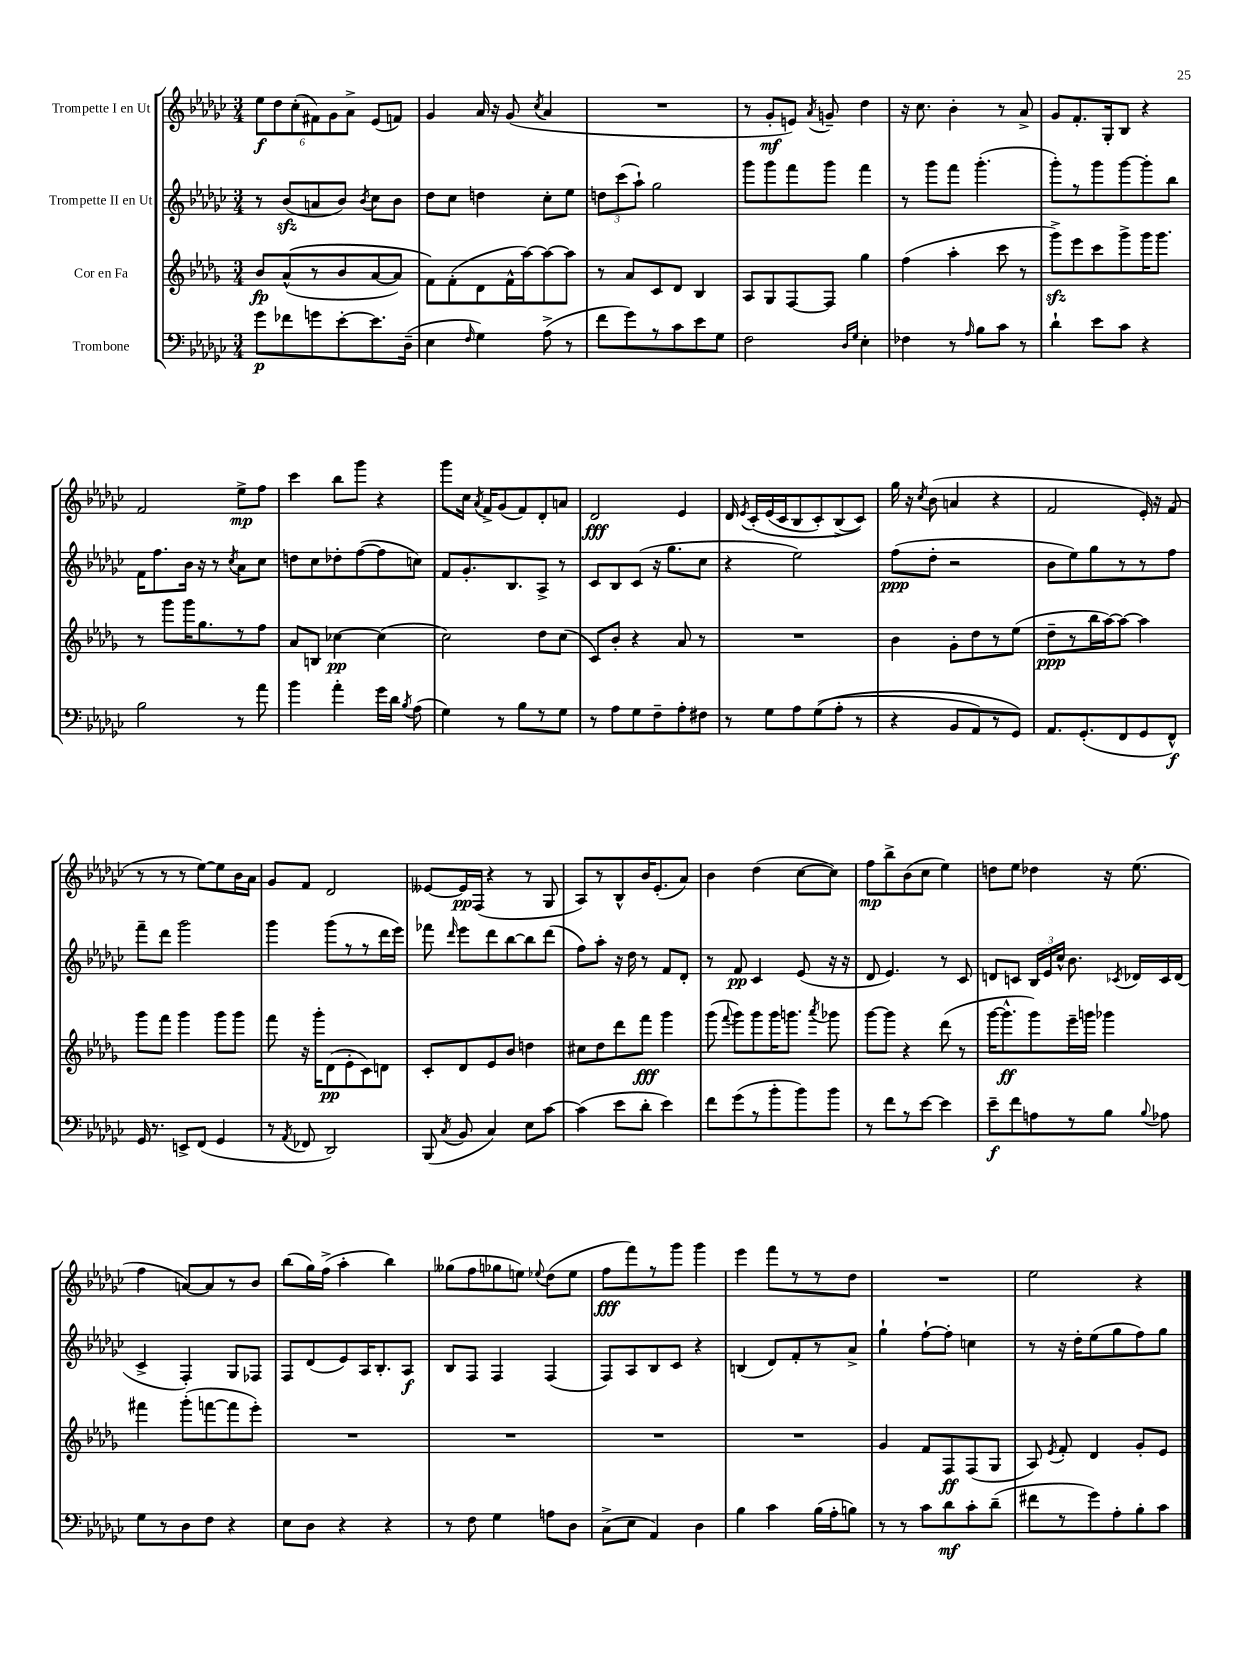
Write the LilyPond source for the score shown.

<<
\new StaffGroup <<
\new Staff = "s0" \with { instrumentName = "Trompette I en Ut" } {
    \clef treble \key ges \major \numericTimeSignature \time 3/4
    \autoBeamOff \tuplet 6/4 { ees''8[\f des''8 ces''8-.( fis'8) ges'8 aes'8]-> } ees'8[( f'8]) |
    ges'4 aes'16 r16 ges'8( \acciaccatura { ces''8 } aes'4 |
    R2. |
    r8 ges'8[-.\mf e'8]) \acciaccatura { aes'8 } g'8-- des''4 |
    r16 ces''8. bes'4-. r8 aes'8-> |
    ges'8[ f'8.-. ges16-. bes8] r4 |
    f'2 ees''8[->\mp f''8] |
    ces'''4 bes''8[ ges'''8] r4 |
    ges'''8[ ces''16] \acciaccatura { aes'8 } f'16[-> ges'8( f'8) des'8-. a'8] |
    des'2\fff ees'4 |
    des'16 \acciaccatura { ees'8 } ces'16[-.\( ees'16( ces'16 bes8 ces'8-.) bes8->( ces'8])\) |
    ges''16 r16 \acciaccatura { ces''8 } bes'8( a'4 r4 |
    f'2 ees'16-.) r16 f'8( |
    r8 r8 r8 ees''8[~) ees''8 bes'16 aes'16] |
    ges'8[ f'8] des'2 |
    eeses'8[~ eeses'16\pp f16]( r4 r8 ges8 |
    aes8[) r8 bes8-^ bes'16 ees'8.-.( aes'8]) |
    bes'4 des''4( ces''8[~ ces''8]) |
    f''8[\mp bes''8-> bes'8( ces''8] ees''4) |
    d''8[ ees''8] des''4 r16 ees''8.( |
    f''4 a'8[~) a'8 r8 bes'8] |
    bes''8[( ges''16) f''16]->( aes''4-. bes''4) |
    geses''8[( f''8 ges''8 e''8]) \appoggiatura { ees''8 } des''8[( ees''8] |
    f''8[\fff f'''8) r8 ges'''8] ges'''4 |
    ees'''4 f'''8[ r8 r8 des''8] |
    R2. |
    ees''2 r4 \bar "|." |
}
\new Staff = "s1" \with { instrumentName = "Trompette II en Ut" } {
    \clef treble \key ges \major \numericTimeSignature \time 3/4
    \autoBeamOff r8 bes'8[\sfz( a'8 bes'8]) \acciaccatura { bes'8 } ces''8[ bes'8] |
    des''8[ ces''8] d''4 ces''8[-. ees''8] |
    \tuplet 3/2 { d''8[ ces'''8( aes''8]-!) } ges''2 |
    ges'''8[ ges'''8 f'''8 ges'''8] f'''4 |
    r8 ges'''8[ f'''8] ges'''4.-.( |
    ges'''8[-.) r8 ges'''8 ges'''8~ ges'''8-. bes''8] |
    f'16[ f''8. bes'16] r16 r8 \acciaccatura { ces''8 } aes'8[ ces''8] |
    d''8[ ces''8 des''8-. f''8~( f''8 c''8]) |
    f'8[ ges'8.-. bes8. aes8]-> r8 |
    ces'8[ bes8 ces'8]( r16 ges''8.[ ces''8] |
    r4 ees''2) |
    f''8[\ppp( des''8]-. r2 |
    bes'8[ ees''8) ges''8 r8 r8 f''8] |
    f'''8[-- des'''8] ges'''2 |
    ges'''4 ges'''8[( r8 r8 des'''16 ees'''16]) |
    fes'''8 \grace { des'''16 } ees'''8[ des'''8 bes''8~ bes''8 des'''8]( |
    f''8[) aes''8]-. r16 des''16 r8 f'8[ des'8]-. |
    r8 f'8\pp ces'4 ees'8( r16 r16 |
    des'8 ees'4.) r8 ces'8 |
    d'8[ c'8] \tuplet 3/2 { bes16[ ees'16 ces''16]-^ } bes'8. \acciaccatura { ces'8 } des'16[ ces'16 des'16]( |
    ces'4-> f4-.) ges8[ fes8] |
    f8[ des'8( ees'8) aes16 bes8.-. aes8]\f |
    bes8[ f8] f4 f4( |
    f8[) aes8 bes8 ces'8] r4 |
    b4( des'8[) f'8-. r8 aes'8]-> |
    ges''4-! f''8[~-! f''8]-. c''4 |
    r8 r16 des''16[-. ees''8( ges''8 f''8) ges''8] \bar "|." |
}
\new Staff = "s2" \with { instrumentName = "Cor en Fa" } {
    \clef treble \key des \major \numericTimeSignature \time 3/4
    \autoBeamOff bes'8[\fp aes'8-^(\( r8 bes'8 aes'8~ aes'8]) |
    f'8[\) f'8-.( des'8 f'16-^ aes''16~) aes''8~ aes''8] |
    r8 aes'8[ c'8 des'8] bes4 |
    aes8[ ges8 f8~ f8] ges''4 |
    f''4( aes''4-. c'''8 r8 |
    ges'''8[->\sfz) ees'''8 c'''8 ges'''8-> ges'''16 ges'''8.] |
    r8 ges'''8[ ges'''16 ges''8. r8 f''8] |
    aes'8[ b8] ces''4~\pp ces''4( |
    c''2) des''8[ c''8]( |
    c'8[) bes'8]-. r4 aes'8 r8 |
    R2. |
    bes'4 ges'8[-. des''8 r8 ees''8]( |
    des''8[--\ppp r8 bes''16 aes''16~) aes''8]~ aes''4 |
    ges'''8[ f'''8] ges'''4 ges'''8[ ges'''8] |
    f'''8 r16 ges'''16[-. des'8\pp( ees'8-. c'8) d'8] |
    c'8[-. des'8 ees'8 bes'8] d''4 |
    cis''8[ des''8 des'''8 f'''8]\fff ges'''4 |
    ges'''8( \appoggiatura { f'''8 } ges'''8[) ges'''8 ges'''16 g'''8.] \acciaccatura { aes'''8 } ges'''8 |
    ges'''8[~ ges'''8] r4 des'''8( r8 |
    ges'''16[~ ges'''8.-^\ff ges'''8) ees'''16-- g'''16] ges'''4 |
    fis'''4 ges'''8[-.( f'''8~ f'''8 ees'''8]-.) |
    R2. |
    R2. |
    R2. |
    R2. |
    ges'4 f'8[ f8\ff f8( ges8] |
    aes8) \acciaccatura { ees'8 } f'8-. des'4 ges'8[-. ees'8] \bar "|." |
}
\new Staff = "s3" \with { instrumentName = "Trombone" } {
    \clef bass \key ges \major \numericTimeSignature \time 3/4
    \autoBeamOff ges'8[\p fes'8 g'8 ees'8~-. ees'8. des16]--( |
    ees4 \grace { f16 } ges4) aes8->( r8 |
    f'8[ ges'8) r8 ces'8 ees'8 ges8] |
    f2 \grace { des16[ ges16] } ees4-. |
    fes4 r8 \grace { aes16 } bes8[ ces'8] r8 |
    des'4-! ees'8[ ces'8] r4 |
    bes2 r8 aes'8 |
    bes'4 aes'4-. ges'16[ des'16] \acciaccatura { bes8 } aes8( |
    ges4) r8 bes8[ r8 ges8] |
    r8 aes8[ ges8 f8-- aes8-. fis8] |
    r8 ges8[ aes8 ges8(\( aes8]-. r8 |
    r4 bes,8[ aes,8) r8 ges,8]\) |
    aes,8.[ ges,8.-.( f,8 ges,8 f,8]-^\f) |
    ges,16 r8. e,8[-> f,8]( ges,4 |
    r8 \acciaccatura { aes,8 } fes,8 des,2) |
    bes,,8( \acciaccatura { ces8 } bes,8 ces4) ees8[ ces'8]~ |
    ces'4( ees'8[ des'8]-. ees'4) |
    f'8[ ges'8( r8 bes'8-. bes'8) bes'8] |
    r8 f'8[ r8 ees'8]~ ees'4 |
    ees'8[--\f f'8 a8 r8 bes8] \appoggiatura { bes8 } aes8 |
    ges8[ r8 des8 f8] r4 |
    ees8[ des8] r4 r4 |
    r8 f8 ges4 a8[ des8] |
    ces8[->( ees8] aes,4) des4 |
    bes4 ces'4 bes16[( aes16-. b8]) |
    r8 r8 ces'8[ des'8\mf ces'8-. des'8]--( |
    fis'8[ r8 ges'8) aes8-. bes8-. ces'8] \bar "|." |
}
>>
>>
\layout { \context { \Score \remove "Bar_number_engraver" } }
